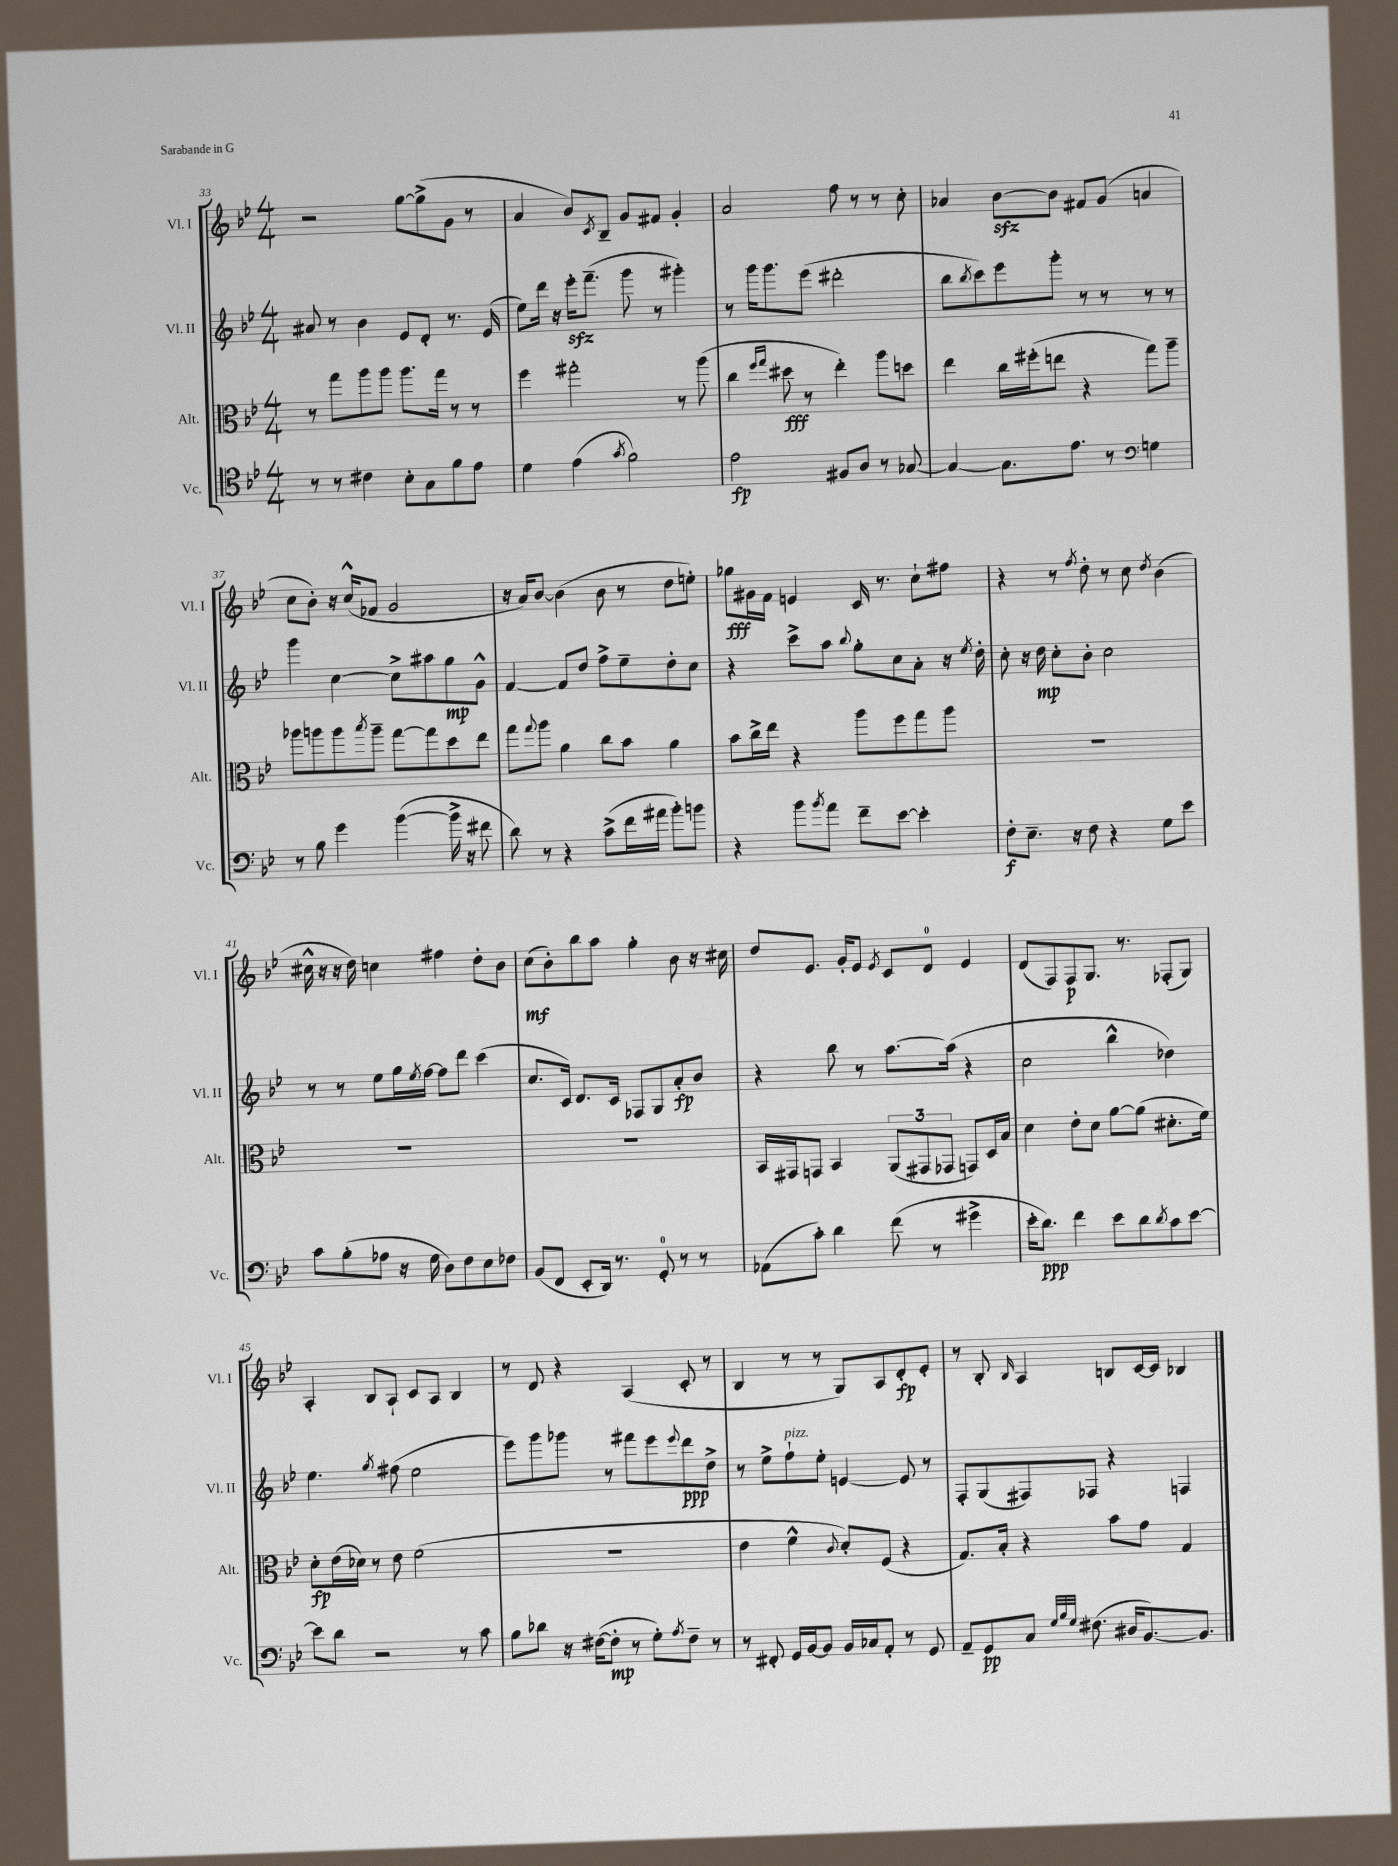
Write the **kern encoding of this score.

**kern	**kern	**kern	**kern
*staff4	*staff3	*staff2	*staff1
*clefC4	*clefC3	*clefG2	*clefG2
*k[b-e-]	*k[b-e-]	*k[b-e-]	*k[b-e-]
*M4/4	*M4/4	*M4/4	*M4/4
8r	8r	8a#	2r
8r	8gg	8r	.
4c#	8aa	4b-	.
.	8aa	.	.
8B-'	8.aa	8e-	[8gg
8G	.	8d'	(8gg^]
.	16gg	.	.
8f	8r	8.r	8g
8e-	8r	.	8r
.	.	(16e-	.
=	=	=	=
4d	4ff	8ee-)	4a
.	.	16ddd	.
.	.	16r	.
(4e-	2gg#'	16eee-'	8b-)
.	.	(8.fff~	.
.	.	.	8qc
.	.	.	8B-~
8qg	.	.	.
2f)	.	8ggg	8g
.	.	8r	8f#
.	8r	4ggg#')	4g'
.	(8aa	.	.
=	=	=	=
2e-	4cc	8r	2a
.	.	16ggg	.
.	.	8.ggg	.
.	16qqff	.	.
.	16qqgg	.	.
.	8dd#	.	.
.	8r	(8eee-	.
8F#	4ee-')	2ddd#'	8ff
8A	.	.	8r
8r	8aa	.	8r
[8G-	8dd	.	8cc'
=	=	=	=
4G-_	4ee-	8bb-	4a-
.	.	8qbb-	.
.	.	8ccc)	.
8.G-]	16cc	8eee-	[8b-
.	(16ff#'	.	.
.	8ee	8ggg'	8b-]
8.e-	.	.	.
.	4r	8r	8f#
8r	.	8r	(8g
*clefF4	*	*	*
4G	8gg)	8r	4a
.	8aa~	8r	.
=	=	=	=
8r	8aa-	4ggg	8cc
8B-	8aa	.	8b-')
4g	8aa	[4cc	16r
.	.	.	(16cc^^
.	8qbb-	.	.
.	8aa~	.	8f-
([4b-	[8gg	8cc^]	2g
.	8gg]	8aa#	.
16b-^]	8dd	8gg	.
16r	.	.	.
8f#	8ee-	8g^^	.
=	=	=	=
8d)	8gg	[4f	16r
.	.	.	16a)
.	8qqgg	.	.
8r	8aa	.	[8b-
4r	4a	8f]	(4b-]
.	.	8dd	.
(8c^	8cc	8ff^	8b-
16f	8b-	8ee-~	8r
16a#	.	.	.
8b-')	4a	8dd'	8dd
8b	.	8cc	8ee')
=	=	=	=
4r	8b-	4r	8gg-
.	16cc^	.	16g#
.	16ee-	.	16f
8b-	4r	8ccc^	4e
8qb-	.	.	.
8a	.	8aa	.
.	.	8qqbb-	.
8f~	8aa	8gg'	16c
.	.	.	8.r
[8e-	8ff	8cc	.
4e-']	8gg	8a'	8cc`
.	8aa	16r	8ff#
.	.	8qee-	.
.	.	16dd'	.
=	=	=	=
8F'	1r	8cc'	4r
8.E-~	.	16r	.
.	.	16dd	.
.	.	8cc'	8r
16r	.	.	.
.	.	.	8qff
8F	.	8b-'	8dd'
4r	.	2cc	8r
.	.	.	8cc
.	.	.	8qdd
8G	.	.	(4b-
8e-	.	.	.
=	=	=	=
8c	1r	8r	16cc#^^
.	.	.	16r
(8B-'	.	8r	16r
.	.	.	16dd)
8A-	.	8ee-	4cc
16r	.	16gg	.
.	.	8qee-	.
16G	.	[16ff	.
8D)	.	8ff]	4ff#
8F	.	8ddd	.
8E-	.	(4ccc	8dd'
8F-	.	.	8b-
=	=	=	=
(8BB-	1r	8.cc	(8cc
8FF	.	.	8b-')
.	.	16c)	.
8EE-'	.	8.d	8bb-
16DD)	.	.	8aa
8.r	.	16c	.
.	.	8F-	4gg'
8GG'	.	8G	.
8r	.	8a'	8b-
8r	.	8b-	16r
.	.	.	16cc#
=	=	=	=
(8AA-	16BB-	4r	8dd
.	16GG#	.	.
8c')	8GG	.	8.e-
4d	4BB-	8bb-	.
.	.	.	16g'
.	.	8r	8e-
.	.	.	8qe-
(8f	(12AA	[8.aa	8c
.	12GG#	.	.
8r	.	.	8d
.	12GG-	.	.
.	.	(16aa]	.
4g#^	8GG)	4r	4e-
.	16D	.	.
.	16B-	.	.
=	=	=	=
16e-'	4d	2cc	(8d
8.d)	.	.	.
.	.	.	8F)
4f	8e-'	.	8F
.	8d	.	8.G
8e-	[8a	4bb-^^	.
.	.	.	8.r
8d	(8a]	.	.
8qd	.	.	.
8c	8.d#'	4dd-)	(8F-'
[8e-	.	.	8G)
.	16f)	.	.
=	=	=	=
8e-]	8d'	4.ee-	4A'
8d	(16e-	.	.
.	16d-)	.	.
2r	8r	.	8B-
.	.	8qgg	.
.	8e-	(8ff#	8A`
.	(2f	2ee-	8c
.	.	.	8A
8r	.	.	4B-
8c	.	.	.
=	=	=	=
8B-	1r	8eee-)	8r
8d-	.	8ggg	8d
16r	.	8ggg-	4r
([16F#	.	.	.
8F#']	.	8r	.
8r	.	8fff#	(4A
8G')	.	8eee-	.
8qA	.	8qqeee-	.
8F#~	.	8ddd	8c'
8r	.	8dd^	8r
=	=	=	=
8r	4e-	8r	4B-
8FF#'	.	8ee-^	.
16GG	4f^^	8ff`	8r
[16BB-	.	.	.
8BB-]	.	8ee-'	8r
.	8qqc	.	.
16BB-	8d')	[4e	8G)
16C-	.	.	.
8AA'	(8F	.	8A
8r	4r	8e]	8d'
8GG	.	8r	8e-'
=	=	=	=
8AA~	8.G)	8F'	8r
8GG	.	(8G	8B-'
.	16B-'	.	.
.	.	.	16qqB-
8C	4r	8F#)	4A
32qqG	.	.	.
32qqB-	.	.	.
32qqG	.	.	.
(8.F#	.	8F-	.
.	8b-	4r	8B
16D#	.	.	.
[8.BB-)	8g	.	[16c
.	.	.	16c]
.	4G	4F	4B-
8.BB-]	.	.	.
==	==	==	==
*-	*-	*-	*-
